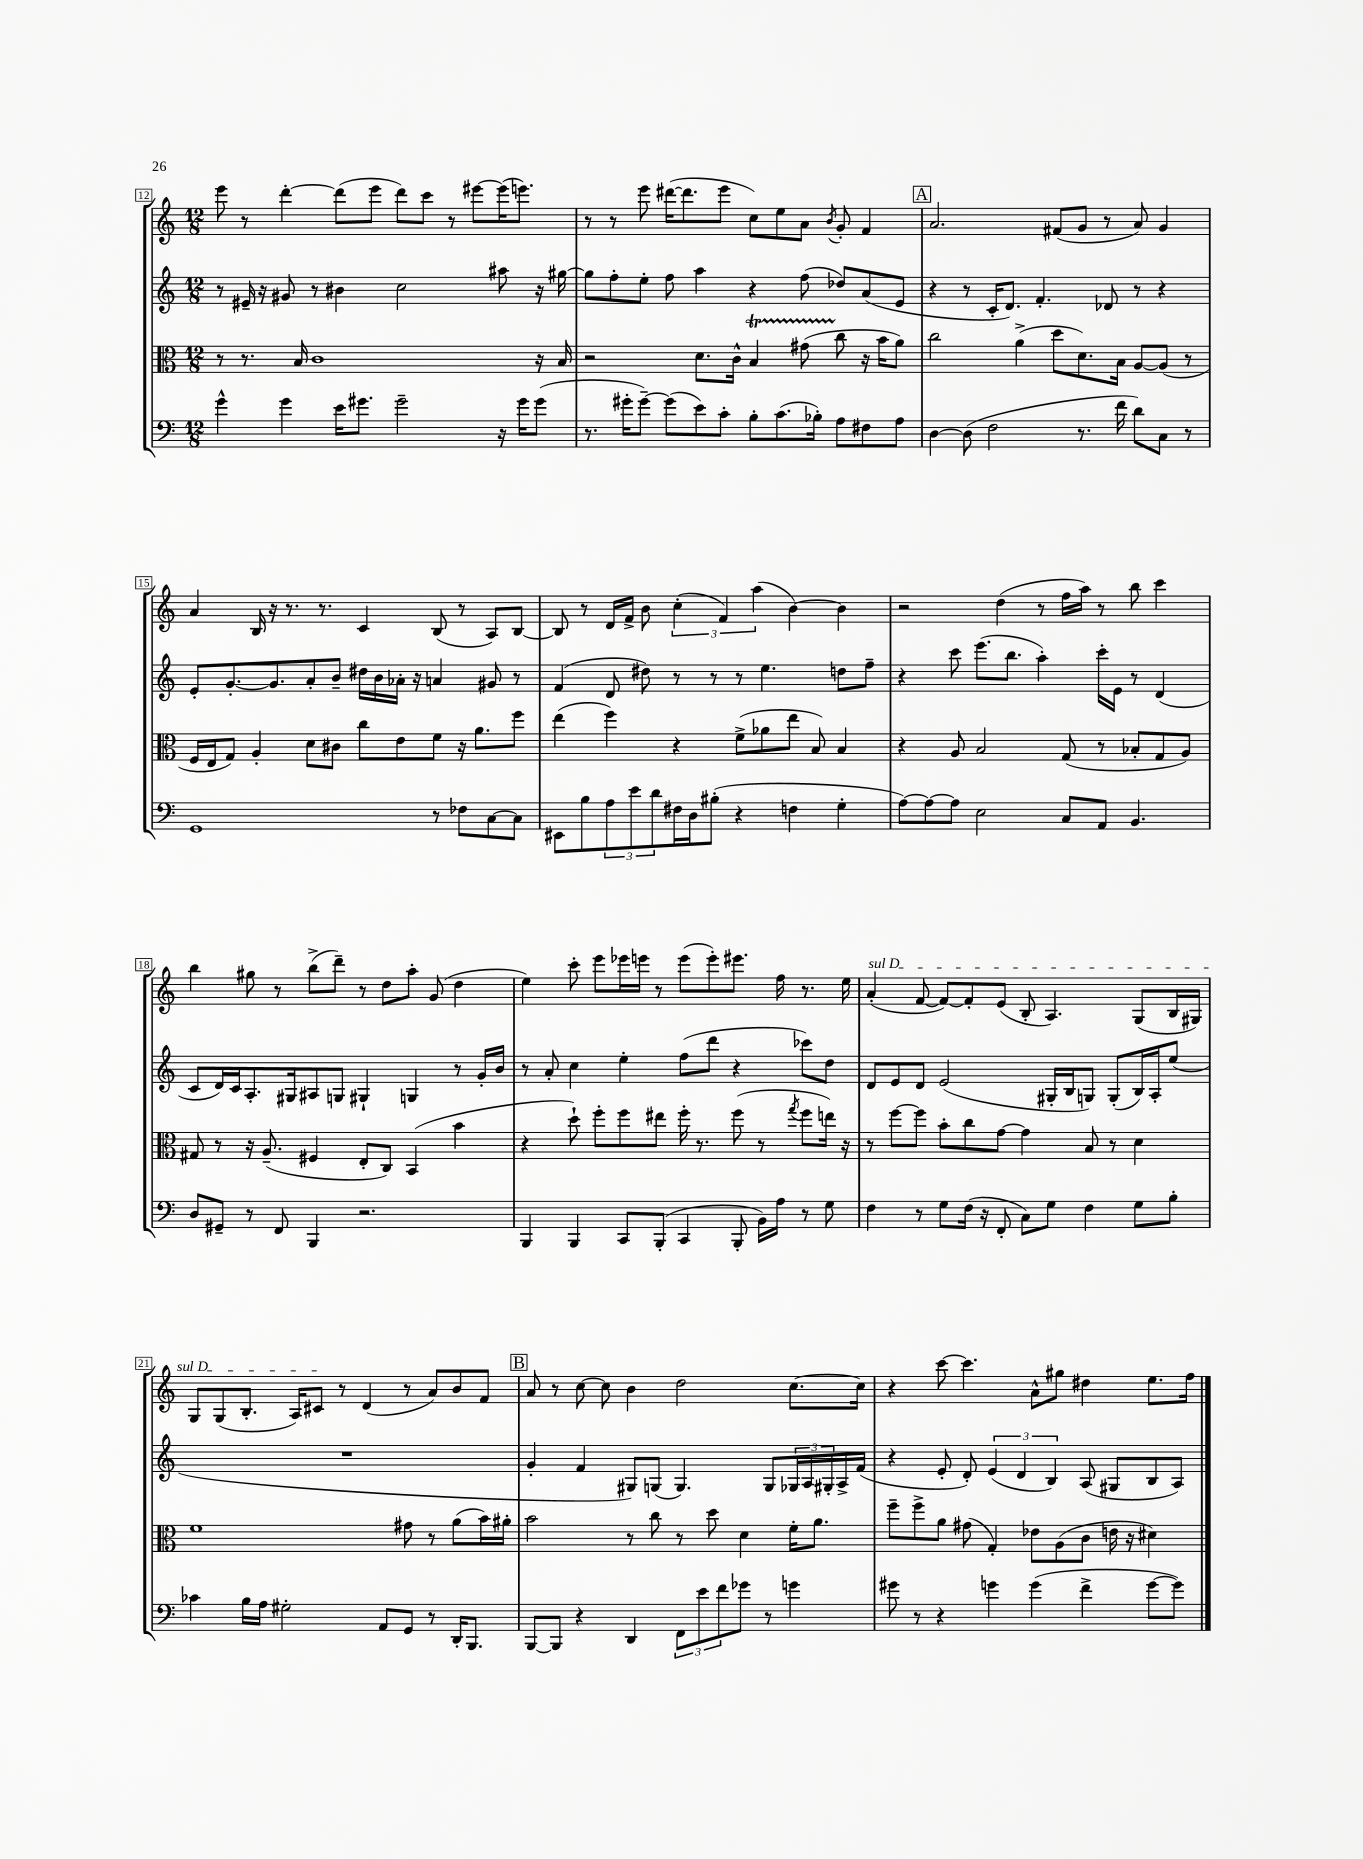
<<
\new StaffGroup <<
\new Staff = "s0" {
    \clef treble \key c \major \numericTimeSignature \time 12/8
    e'''8 r8 d'''4~-. d'''8( e'''8 d'''8) c'''8 r8 eis'''8~ eis'''16( e'''8.) |
    r8 r8 e'''8 dis'''16~( dis'''8. e'''8 c''8) e''8 a'8 \acciaccatura { b'8 } g'8-. f'4 |
    \mark \markup { \box "A" } a'2. fis'8( g'8 r8 a'8) g'4 |
    a'4 b16 r16 r8. r8. c'4 b8( r8 a8) b8~ |
    b8 r8 d'16 f'16-> b'8 \tuplet 3/2 { c''4-.( f'4) a''4( } b'4~) b'4 |
    r2 d''4( r8 f''16 a''16) r8 b''8 c'''4 |
    b''4 gis''8 r8 b''8->( d'''8--) r8 d''8 a''8-. g'8( d''4 |
    e''4) c'''8-. e'''8 ees'''16 e'''16 r8 e'''8( e'''8-.) eis'''8. f''16 r8. e''16 |
    \once \override TextSpanner.bound-details.left.text = \markup { \italic "sul D" } a'4-.\startTextSpan( f'8~ f'8~) f'8-. e'8( b8-. a4.) g8( b16 gis16) |
    g8 g8( b8.-. a16) cis'8\stopTextSpan r8 d'4( r8 a'8) b'8 f'8 |
    \mark \markup { \box "B" } a'8 r8 c''8~ c''8 b'4 d''2 c''8.~ c''16 |
    r4 c'''8~ c'''4. a'8-^ gis''8 dis''4 e''8. f''16 \bar "|." |
}
\new Staff = "s1" {
    \clef treble \key c \major \numericTimeSignature \time 12/8
    r8 eis'16-- r16 gis'8 r8 bis'4 c''2 ais''8 r16 gis''16~ |
    gis''8 f''8-. e''8-. f''8 a''4 r4 f''8( des''8) a'8( e'8 |
    \mark \markup { \box "A" } r4 r8 c'16-. d'8.) f'4.-. des'8 r8 r4 |
    e'8-. g'8.~-. g'8. a'8-. b'8-- dis''16 b'16 aes'16-. r16 a'4 gis'8 r8 |
    f'4( d'8 dis''8) r8 r8 r8 e''4. d''8 f''8-- |
    r4 c'''8 e'''8.( b''8. a''4-.) c'''16-. e'16 r8 d'4( |
    c'8 d'16) c'16 a8.-. gis16 ais8 g8 gis4-! g4 r8 g'16-. b'16 |
    r8 a'8-. c''4 e''4-. f''8( d'''8 r4 ces'''8) d''8 |
    d'8 e'8 d'8 e'2( gis16-. b16 g8) g8-.( b16) a16-. e''8( |
    R1. |
    \mark \markup { \box "B" } g'4-. f'4 gis8) g8( g4.) g8 \tuplet 3/2 { ges16 a16 gis16-. } a16-> f'16( |
    r4 e'8-. d'8-.) \tuplet 3/2 { e'4( d'4 b4) } a8( gis8 b8 a8) \bar "|." |
}
\new Staff = "s2" {
    \clef alto \key c \major \numericTimeSignature \time 12/8
    r8 r8. b16 c'1 r16 b16 |
    r2 d'8. c'16-^ b4\startTrillSpan gis'8( c''8\stopTrillSpan r16 b'16 a'8) |
    \mark \markup { \box "A" } c''2 a'4->( d''8 d'8.) b16 a8~ a8( r8 |
    f16 e16 g8) a4-. d'8 cis'8 c''8 e'8 f'8 r16 a'8. f''8 |
    e''4( f''4) r4 f'8->( aes'8 e''8 b8) b4 |
    r4 a8 b2 g8( r8 bes8-. g8 a8) |
    gis8 r8 r16 a8.--( fis4 e8-. c8) b,4( b'4 |
    r4 d''8-!) f''8-. f''8 eis''8 f''16-. r8. f''8( r8 \acciaccatura { g''8 } f''8 e''16) r16 |
    r8 f''8~ f''8 b'8-. c''8 g'8~ g'4 b8 r8 d'4 |
    f'1 gis'8 r8 a'8( b'16) ais'16-. |
    \mark \markup { \box "B" } b'2 r8 c''8 r8 d''8 d'4 f'16-. a'8. |
    f''8-- f''8-> a'8 gis'8( g4-.) ees'8 a8( c'8 e'16 r16 dis'4) \bar "|." |
}
\new Staff = "s3" {
    \clef bass \key c \major \numericTimeSignature \time 12/8
    g'4-^ g'4 e'16 gis'8. gis'2-- r16 gis'16 gis'8( |
    r8. gis'16-. gis'8~--) gis'8( e'8) c'8-. b8-. c'8.( bes16-.) a8 fis8 a8 |
    \mark \markup { \box "A" } d4~ d8( f2 r8. f'16 d'8) c8 r8 |
    g,1 r8 fes8 c8~ c8 |
    eis,8 b8 \tuplet 3/2 { a8 e'8 d'8 } fis16 d16 bis8-.( r4 f4 g4-. |
    a8~) a8~ a8 e2 c8 a,8 b,4. |
    d8 gis,8-- r8 f,8 b,,4 r2. |
    b,,4 b,,4 c,8 b,,8-.( c,4 b,,8-. b,16) a16 r8 g8 |
    f4 r8 g8 f16( r16 f,8-. c8) g8 f4 g8 b8-. |
    ces'4 b16 a16 gis2-. a,8 g,8 r8 d,16-. b,,8. |
    \mark \markup { \box "B" } b,,8~ b,,8 r4 d,4 \tuplet 3/2 { f,8 e'8 f'8 } ges'8 r8 g'4 |
    gis'8 r8 r4 g'4 g'4( f'4-> g'8~ g'8) \bar "|." |
}
>>
>>
\layout { \context { \Score currentBarNumber = #12 \override BarNumber.stencil = #(make-stencil-boxer 0.1 0.3 ly:text-interface::print) } }
